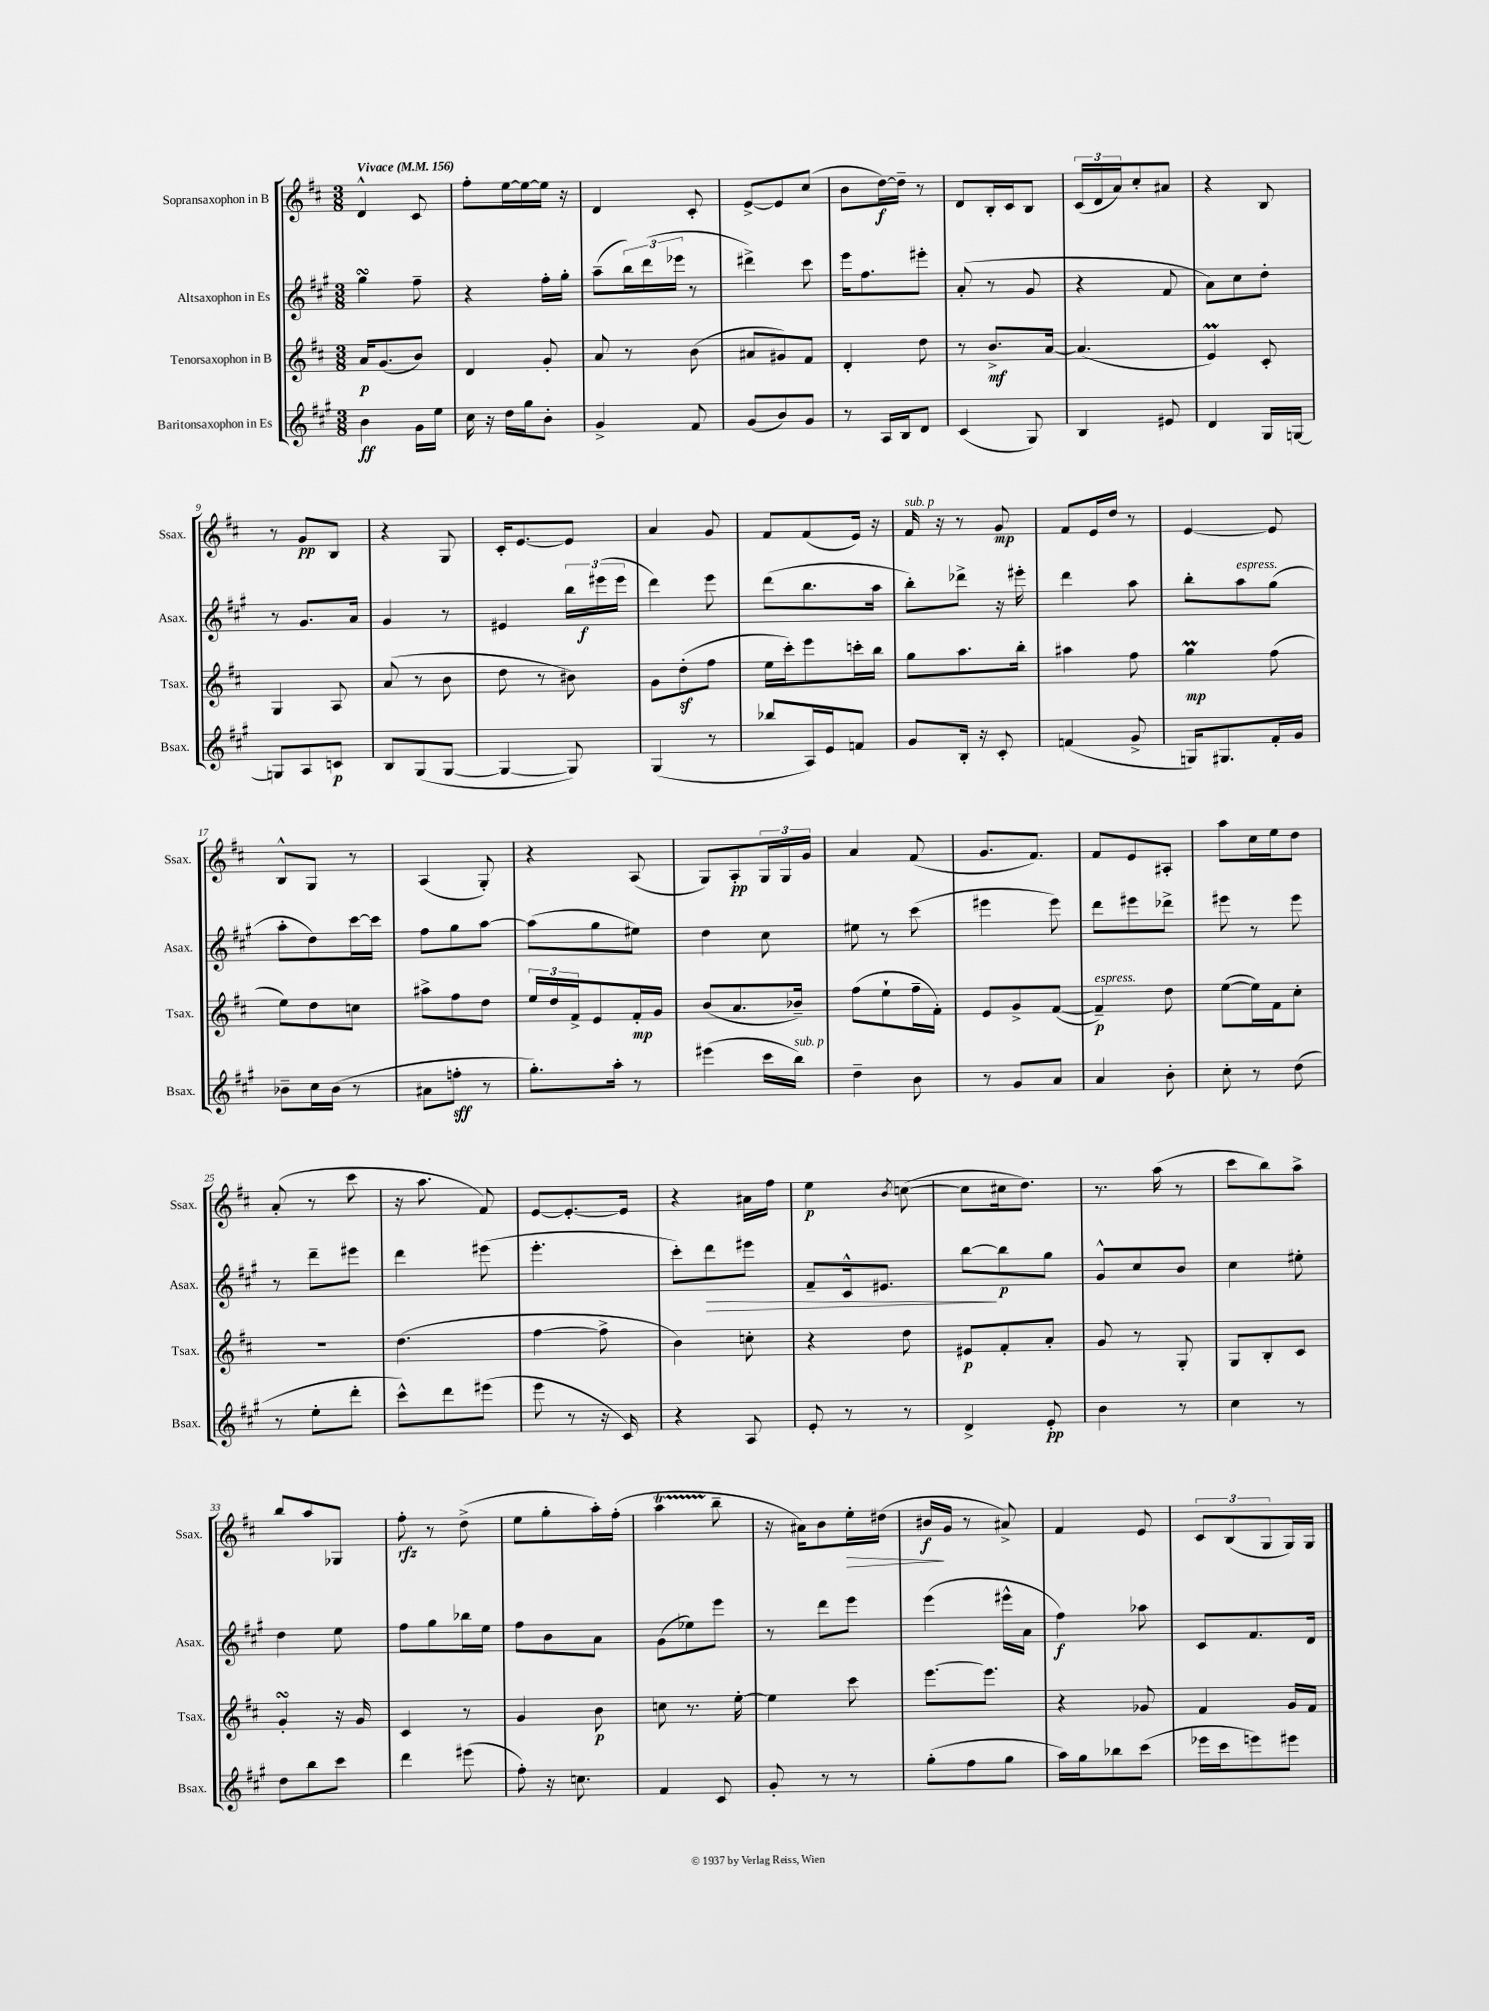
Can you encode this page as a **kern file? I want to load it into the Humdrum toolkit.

**kern	**dynam	**kern	**dynam	**kern	**dynam	**kern	**dynam
*part4	*part4	*part3	*part3	*part2	*part2	*part1	*part1
*staff4	*staff4	*staff3	*staff3	*staff2	*staff2	*staff1	*staff1
*I"Baritonsaxophon in Es	*	*I"Tenorsaxophon in B	*	*I"Altsaxophon in Es	*	*I"Sopransaxophon in B	*
*I'Bsax.	*	*I'Tsax.	*	*I'Asax.	*	*I'Ssax.	*
*clefG2	*	*clefG2	*	*clefG2	*	*clefG2	*
*k[f#c#g#]	*	*k[f#c#]	*	*k[f#c#g#]	*	*k[f#c#]	*
*M3/8	*	*M3/8	*	*M3/8	*	*M3/8	*
*MM156	*	*MM156	*	*MM156	*	*MM156	*
=1	=1	=1	=1	=1	=1	=1	=1
!	!	!	!	!	!	!LO:TX:a:B:t=Vivace	!
4b\	ff	16a/KL	p	4gg#sSsS\	.	4d^^/	.
.	.	(8.g/	.	.	.	.	.
16g#\LL	.	8b/J)	.	8ff#~\	.	8c#/	.
16ee\JJ	.	.	.	.	.	.	.
=2	=2	=2	=2	=2	=2	=2	=2
16cc#\	.	4d/	.	4r	.	8ff#'\L	.
16r	.	.	.	.	.	.	.
16dd\LL	.	.	.	.	.	[16ee\L	.
16gg#\J	.	.	.	.	.	16ee\_	.
8b'\J	.	8g'/	.	16ff#'\LL	.	16ee\JJ]	.
.	.	.	.	16gg#'\JJ	.	16r	.
=3	=3	=3	=3	=3	=3	=3	=3
4g#^/	.	8a/	.	(8aa~\L	.	4d/	.
.	.	8r	.	24bb\L)	.	.	.
.	.	.	.	(24ddd\	.	.	.
.	.	.	.	24eee-X\JJ	.	.	.
8f#/	.	(8b\	.	8r	.	8c#'/	.
=4	=4	=4	=4	=4	=4	=4	=4
(8g#/L	.	8a#X/L	.	4ddd#X^\)	.	[8e^/L	.
8b/)	.	8g#X/)	.	.	.	8e/]	.
8g#/J	.	8f#/J	.	8ccc#\	.	(8cc#/J	.
=5	=5	=5	=5	=5	=5	=5	=5
8r	.	4d'/	.	16eee\KL	.	8b\L	.
.	.	.	.	8.ff#\	.	.	.
16A/LL	.	.	.	.	.	[16dd\L)	f
16B/J	.	.	.	.	.	16dd~\JJ]	.
8d/J	.	8dd\	.	8eee#X'\J	.	8r	.
=6	=6	=6	=6	=6	=6	=6	=6
(4c#/	.	8r	.	(8a'/	.	8d/L	.
.	.	8.b^/L	mf	8r	.	16B'/L	.
.	.	.	.	.	.	16c#/J	.
8G#/)	.	.	.	8g#/	.	8B/J	.
.	.	[16a/Jk	.	.	.	.	.
=7	=7	=7	=7	=7	=7	=7	=7
4B/	.	(4.a/]	.	4r	.	(24c#/LL	.
.	.	.	.	.	.	24d/	.
.	.	.	.	.	.	24a/J)	.
.	.	.	.	.	.	8cc#'/	.
8e#X/	.	.	.	8f#/	.	8a#X/J	.
=8	=8	=8	=8	=8	=8	=8	=8
4d/	.	4eM/)	.	8a\L)	.	4r	.
.	.	.	.	8cc#\	.	.	.
16G#/LL	.	8c#'/	.	8dd'\J	.	8B/	.
[16Gn/JJ	.	.	.	.	.	.	.
!!LO:LB:g=z
=9	=9	=9	=9	=9	=9	=9	=9
8Gn/L]	.	4G/	.	8r	.	8r	.
8A/	.	.	.	8.g#/L	.	8g/L	pp
8cn/J	p	8A/	.	.	.	8B/J	.
.	.	.	.	16a/Jk	.	.	.
=10	=10	=10	=10	=10	=10	=10	=10
8B/L	.	(8a/	.	4g#/	.	4r	.
(8G#/	.	8r	.	.	.	.	.
[8G#/J	.	8b\	.	8r	.	8G/	.
=11	=11	=11	=11	=11	=11	=11	=11
4G#/_	.	8dd\	.	4e#X/	.	16c#'/KL	.
.	.	.	.	.	.	[8.e/	.
.	.	8r	.	.	.	.	.
8G#/])	.	8b#X\)	.	24bb\LL	.	8e/J]	.
.	.	.	.	(24eee#X\	f	.	.
.	.	.	.	24eee#\JJ	.	.	.
=12	=12	=12	=12	=12	=12	=12	=12
(4G#/	.	8g\L	.	4ddd\)	.	4a/	.
.	.	(8ddz'\	.	.	.	.	.
8r	.	8ff#\J	.	8eee\	.	8g/	.
=13	=13	=13	=13	=13	=13	=13	=13
8bb-X/L	.	16ee\LL	.	(8ddd\L	.	8f#/L	.
.	.	16ccc#'\J)	.	.	.	.	.
16A/L)	.	8eee\	.	8.bb\	.	(8f#/	.
16e/J	.	.	.	.	.	.	.
8fn/J	.	16cccn'\L	.	.	.	16e/Jk)	.
.	.	16bb\JJ	.	16aa\Jk	.	16r	.
=14	=14	=14	=14	=14	=14	=14	=14
!	!	!	!	!	!	!LO:TX:a:i:t=sub. p	!
8g#/L	.	8gg\L	.	8bb'\L)	.	16f#/	.
.	.	.	.	.	.	16r	.
16B'/Jk	.	8.aa\	.	8ddd-X^\J	.	8r	.
16r	.	.	.	.	.	.	.
8c#'/	.	.	.	16r	.	8g/	mp
.	.	16bb'\Jk	.	16eee#X'\	.	.	.
=15	=15	=15	=15	=15	=15	=15	=15
(4fn/	.	4aa#X\	.	4ddd\	.	8f#/L	.
.	.	.	.	.	.	16e/L	.
.	.	.	.	.	.	16dd/JJ	.
8g#^/	.	8ff#\	.	8aa\	.	8r	.
=16	=16	=16	=16	=16	=16	=16	=16
16Gn/KL)	.	4ggM\	mp	8bb'\L	.	[4e/	.
8.G#X/	.	.	.	.	.	.	.
!	!	!	!	!LO:TX:a:i:t=espress.	!	!	!
.	.	.	.	8aa\	.	.	.
16f#'/L	.	(8ff#\	.	(8gg#\J	.	8e/]	.
16g#/JJ	.	.	.	.	.	.	.
!!LO:LB:g=z
=17	=17	=17	=17	=17	=17	=17	=17
8b-X~\L	.	8ee\L)	.	8aa'\L	.	8B^^/L	.
16cc#\L	.	8dd\	.	8dd\)	.	8G/J	.
(16b-\JJ	.	.	.	.	.	.	.
8r	.	8ccn\J	.	[16ccc#\L	.	8r	.
.	.	.	.	16ccc#\JJ]	.	.	.
=18	=18	=18	=18	=18	=18	=18	=18
8a#X\L	.	8aa#X^\L	.	8ff#\L	.	(4A/	.
8ffn'\J	sff	8ff#\	.	8gg#\	.	.	.
8r	.	8dd\J	.	[8aa\J	.	8G'/)	.
=19	=19	=19	=19	=19	=19	=19	=19
8.gg#'\L)	.	24ee/LL	.	(8aa\L]	.	4r	.
.	.	24dd/	.	.	.	.	.
.	.	24f#^/J	.	.	.	.	.
.	.	8e/	.	8gg#\	.	.	.
16aa'\Jk	.	.	.	.	.	.	.
8r	.	16f#'/L	mp	8ee#X\J)	.	(8A/	.
.	.	16g/JJ	.	.	.	.	.
=20	=20	=20	=20	=20	=20	=20	=20
(4eee#X\	.	(8b/L	.	4dd\	.	8G/L)	.
.	.	8.a/	.	.	.	8A'/	pp
16ccc#\LL	.	.	.	8cc#\	.	24G/L	.
.	.	.	.	.	.	24G/	.
!LO:TX:a:i:t=sub. p	!	!	!	!	!	!	!
16bb\JJ)	.	16b-X~/Jk)	.	.	.	.	.
.	.	.	.	.	.	24g/JJ	.
=21	=21	=21	=21	=21	=21	=21	=21
4dd~\	.	(8ff#\L	.	8ee#X\	.	4a/	.
.	.	8ee`\	.	8r	.	.	.
8b\	.	16ff#~\L	.	(8ccc#\	.	(8f#/	.
.	.	16f#'\JJ)	.	.	.	.	.
=22	=22	=22	=22	=22	=22	=22	=22
8r	.	8e/L	.	4eee#X\	.	8.g/L	.
8g#/L	.	8g^/	.	.	.	.	.
.	.	.	.	.	.	8.f#/J)	.
8a/J	.	([8f#/J	.	8eee#\)	.	.	.
=23	=23	=23	=23	=23	=23	=23	=23
!	!	!LO:TX:a:i:t=espress.	!	!	!	!	!
4a/	.	4f#~/])	p	8ddd\L	.	8f#/L	.
.	.	.	.	8eee#X\	.	8e/	.
8b'\	.	8dd\	.	8ddd-X^\J	.	8A#X'/J	.
=24	=24	=24	=24	=24	=24	=24	=24
8cc#'\	.	([8ee\L	.	8eee#X\	.	8aa\L	.
8r	.	16ee\L])	.	8r	.	16cc#\L	.
.	.	16f#\J	.	.	.	16ee\J	.
(8dd\	.	8cc#'\J	.	8eee#\	.	8dd\J	.
!!LO:LB:g=z
=25	=25	=25	=25	=25	=25	=25	=25
8r	.	4.r	.	8r	.	(8a'/	.
8ee'\L	.	.	.	8ddd~\L	.	8r	.
8ddd'\J	.	.	.	8eee#X\J	.	8ccc#\	.
=26	=26	=26	=26	=26	=26	=26	=26
8ccc#^^\L)	.	(4.dd\	.	4ddd\	.	16r	.
.	.	.	.	.	.	8.aa\	.
8ddd\	.	.	.	.	.	.	.
(8eee#X\J	.	.	.	(8eee#X\	.	8f#/)	.
=27	=27	=27	=27	=27	=27	=27	=27
8eee\	.	[4ff#\	.	4.eee'\	.	[8e/L	.
8r	.	.	.	.	.	8.e'/_	.
16r	.	8ff#^\]	.	.	.	.	.
16c#/)	.	.	.	.	.	16e/Jk]	.
=28	=28	=28	=28	=28	=28	=28	=28
4r	.	4b\)	.	8ccc#'\L)	.	4r	.
!	!	!	!	!	!LO:HP:b	!	!
.	.	.	.	8ddd\	>	.	.
8A/	.	8ccn'\	.	8eee#X\J	.	16a#X\LL	.
.	.	.	.	.	.	16ff#\JJ	.
=29	=29	=29	=29	=29	=29	=29	=29
8e'/	.	4r	.	8f#~/L	.	4ee\	p
8r	.	.	.	16c#^^/k	.	.	.
.	.	.	.	8.e#X/J	.	.	.
.	.	.	.	.	.	8qb/	.
8r	.	8dd\	.	.	.	([8ccn\	.
=30	=30	=30	=30	=30	=30	=30	=30
4d^/	.	8e#X/L	p	[8bb\L	.	8cc\L]	.
.	.	8f#'/	.	8bb\]	] p	16cc#X\k	.
.	.	.	.	.	.	8.dd\J)	.
8e'/	pp	8a'/J	.	8gg#\J	.	.	.
=31	=31	=31	=31	=31	=31	=31	=31
4b\	.	8g/	.	8g#^^/L	.	8.r	.
.	.	8r	.	8cc#/	.	.	.
.	.	.	.	.	.	(16aa\	.
8r	.	8G'/	.	8b/J	.	8r	.
=32	=32	=32	=32	=32	=32	=32	=32
4cc#\	.	8G/L	.	4cc#\	.	8ccc#\L	.
.	.	8B'/	.	.	.	8bb\)	.
8r	.	8c#/J	.	8ee#X'\	.	8aa^\J	.
!!LO:LB:g=z
=33	=33	=33	=33	=33	=33	=33	=33
8dd\L	.	4gsSSs'/	.	4dd\	.	8bb/L	.
8bb\	.	.	.	.	.	8aa/	.
8ccc#\J	.	16r	.	8ee\	.	8G-X/J	.
.	.	16g/	.	.	.	.	.
=34	=34	=34	=34	=34	=34	=34	=34
4ddd\	.	4c#/	.	8ff#\L	.	8ff#'\	rfz
.	.	.	.	8gg#\	.	8r	.
(8eee#X\	.	8r	.	16bb-X\L	.	(8dd^\	.
.	.	.	.	16ee\JJ	.	.	.
=35	=35	=35	=35	=35	=35	=35	=35
8ff#'\)	.	4g/	.	8ff#\L	.	8ee\L	.
16r	.	.	.	8b\	.	8gg'\	.
8.ccn\	.	.	.	.	.	.	.
.	.	8b\	p	8a\J	.	16aa'\L)	.
.	.	.	.	.	.	(16ff#'\JJ	.
=36	=36	=36	=36	=36	=36	=36	=36
4f#/	.	8ccn\	.	(8g#\L	.	4aaT\	.
.	.	8.r	.	8ee-X\)	.	.	.
8c#/	.	.	.	8eee\J	.	8bb~\	.
.	.	[16ee'\	.	.	.	.	.
=37	=37	=37	=37	=37	=37	=37	=37
8g#'/	.	4ee\]	.	8r	.	16r	.
.	.	.	.	.	.	16a#X\KL)	.
8r	.	.	.	8ddd\L	.	8b\	.
!	!	!	!	!	!	!	!LO:HP:b
8r	.	8ccc#\	.	8eee\J	.	16ee'\L	>
.	.	.	.	.	.	(16dd#X\JJ	.
=38	=38	=38	=38	=38	=38	=38	=38
(8gg#'\L	.	[8.eee\L	.	(4eee\	.	16b#X/LL	f
.	.	.	.	.	.	16g/JJ	]
8ff#\	.	.	.	.	.	8r	.
.	.	8.eee\J]	.	.	.	.	.
8gg#\J	.	.	.	16eee#X^^\LL	.	8a#X^/)	.
.	.	.	.	16a\JJ	.	.	.
=39	=39	=39	=39	=39	=39	=39	=39
16aa\LL)	.	4r	.	4ff#\)	f	4f#/	.
16gg#\J	.	.	.	.	.	.	.
8bb-X\	.	.	.	.	.	.	.
(8ccc#\J	.	8g-X/	.	8aa-X\	.	8e/	.
=40	=40	=40	=40	=40	=40	=40	=40
16eee-X\LL	.	4f#/	.	8c#/L	.	12c#/L	.
16ccc#\J	.	.	.	.	.	.	.
.	.	.	.	.	.	(12B/	.
8eeen\)	.	.	.	8.f#/	.	.	.
.	.	.	.	.	.	12G/	.
8eee#X\J	.	16g/LL	.	.	.	16G/L)	.
.	.	16f#/JJ	.	16d/Jk	.	16G/JJ	.
==	==	==	==	==	==	==	==
*-	*-	*-	*-	*-	*-	*-	*-
